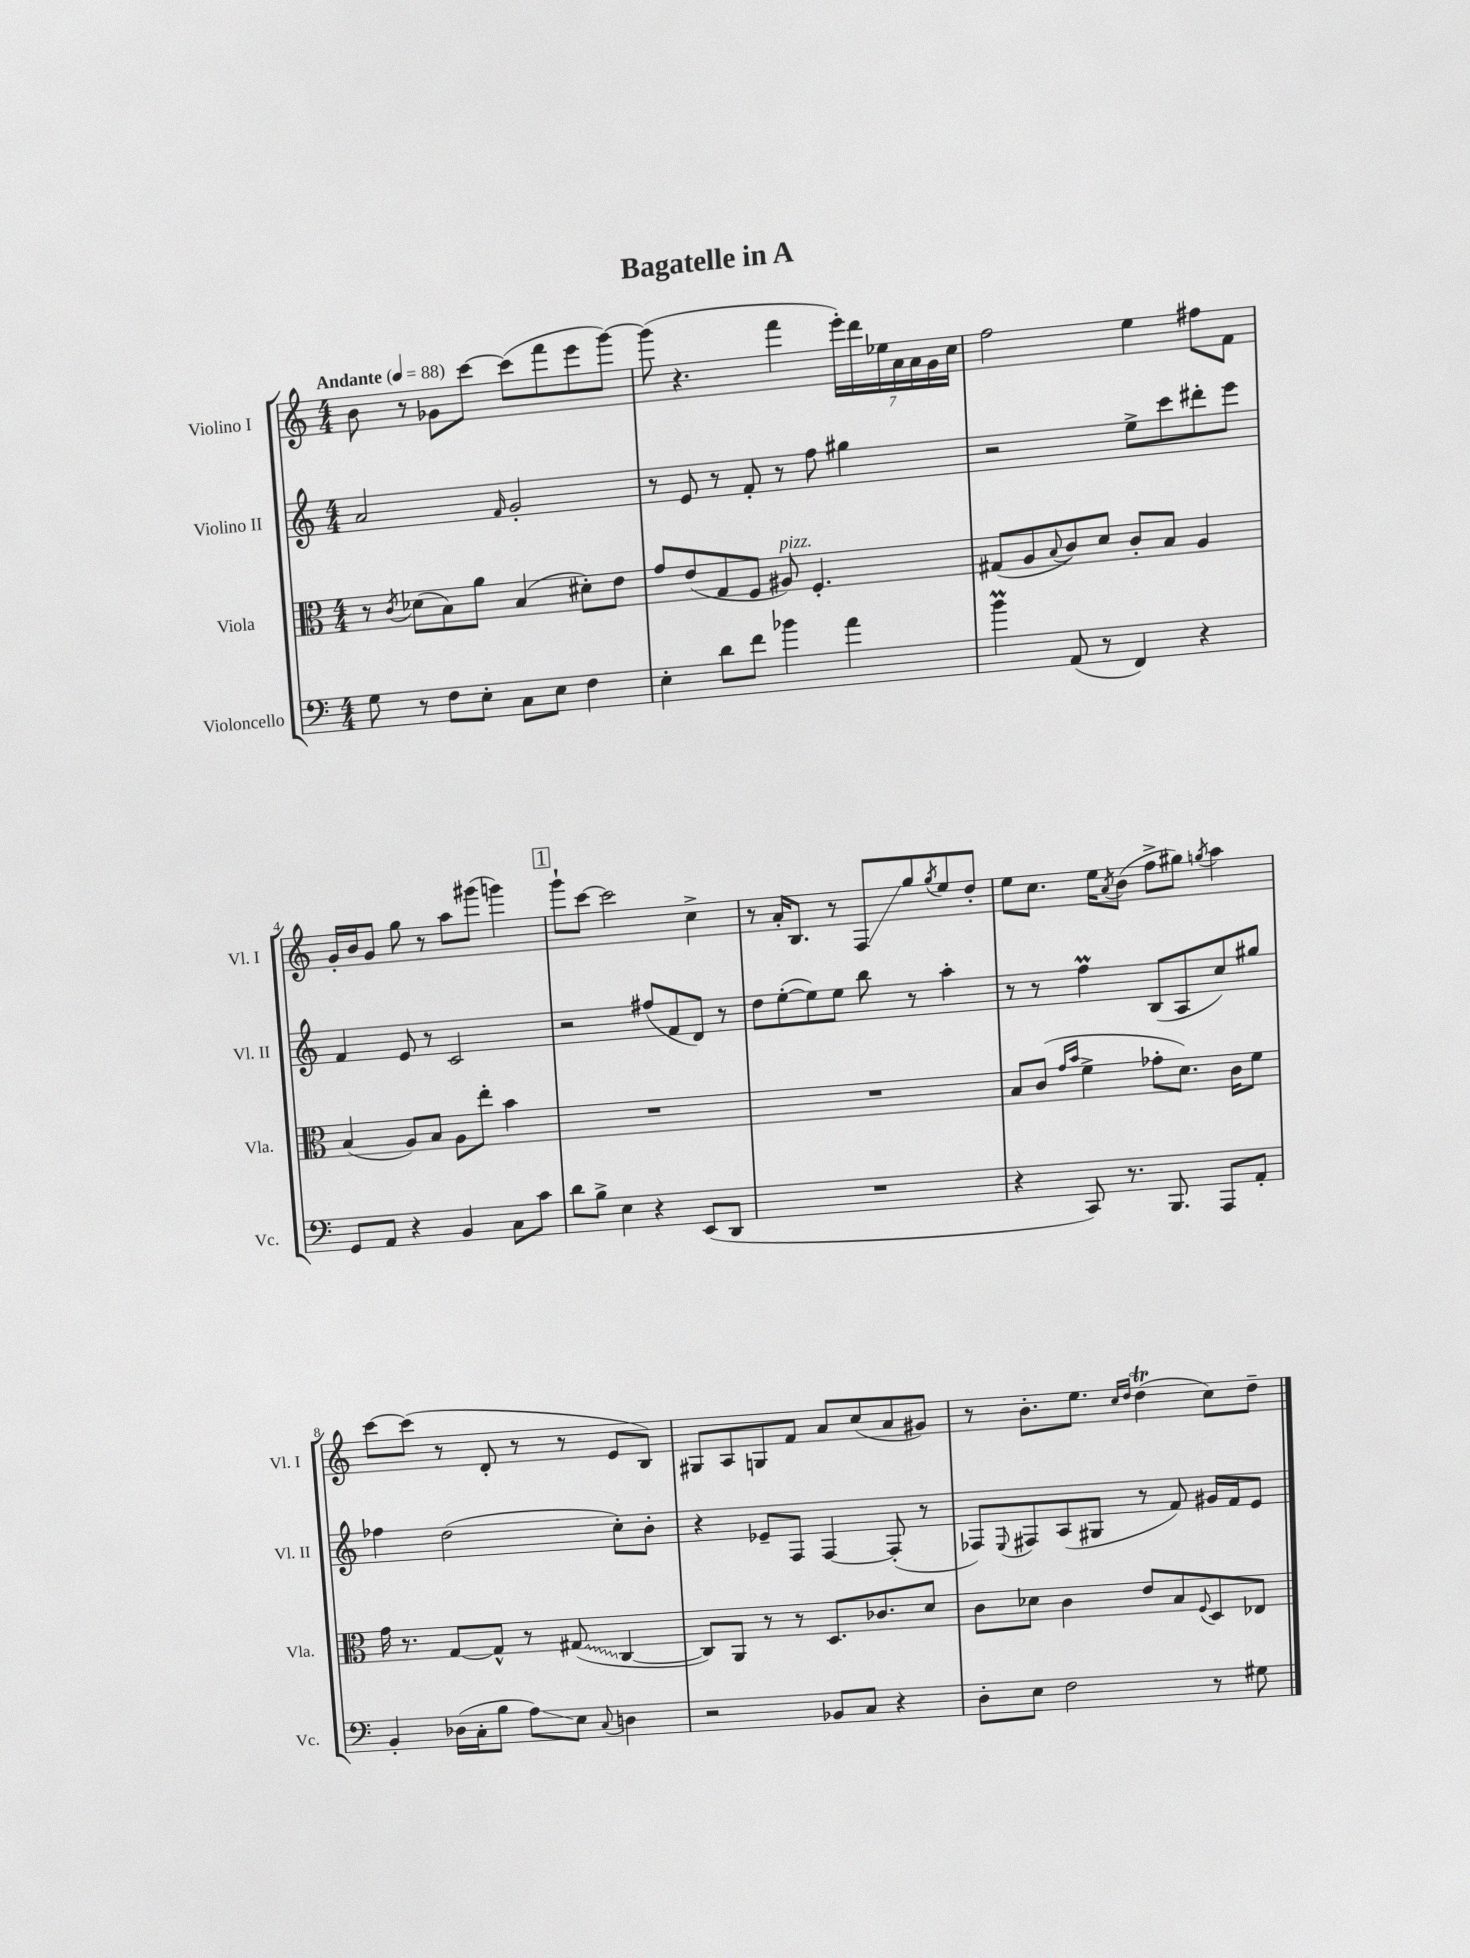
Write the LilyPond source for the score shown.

\header { title = "Bagatelle in A" }
<<
\new StaffGroup <<
\new Staff = "s0" \with { instrumentName = "Violino I" shortInstrumentName = "Vl. I" } {
    \clef treble \key c \major \numericTimeSignature \time 4/4 \tempo "Andante" 4 = 88
    b'8 r8 ges'8 c'''8~ c'''8( f'''8 e'''8 g'''8~) |
    g'''8( r4. f'''4 \tuplet 7/4 { e'''16-.) d'''16 ees''16 a'16 a'16 g'16 c''16 } |
    f''2 e''4 fis''8 f'8 |
    g'16-. b'16 g'8 g''8 r8 a''8 gis'''8( g'''4) |
    \mark \markup { \box "1" } g'''8-! c'''8~ c'''2 c''4-> |
    r8 a'16-. b8. r8 f8\glissando g''8 \acciaccatura { g''8 } e''8 d''8-. |
    e''8 c''8. e''16 \acciaccatura { a'8 } b'8( f''8-> gis''8) \acciaccatura { g''8 } a''4 |
    c'''8~ c'''8( r8 d'8-. r8 r8 e'8 b8) |
    gis8 a8 g8 f'8 a'8 c''8( a'8 gis'8) |
    r8 b'8.-. e''8. \grace { c''16 d''16 } d''4\trill( c''8) d''8-- \bar "|." |
}
\new Staff = "s1" \with { instrumentName = "Violino II" shortInstrumentName = "Vl. II" } {
    \clef treble \key c \major \numericTimeSignature \time 4/4
    a'2 \grace { f'16 } g'2-. |
    r8 e'8 r8 f'8-. r8 f''8 gis''4 |
    r2 e''8-> c'''8 dis'''8-. e'''8 |
    f'4 e'8 r8 c'2 |
    \mark \markup { \box "1" } r2 fis''8( f'8 d'8) r8 |
    d''8 e''8~-.( e''8) e''8 b''8 r8 a''4-. |
    r8 r8 f''4\prall b8( a8 c''8) gis''8 |
    fes''4 d''2( c''8-.) b'8-. |
    r4 ees'8-- f8 f4~ f8-.( r8 |
    fes8) \appoggiatura { e8 } fis8 a8( gis8 r8 f'8) gis'16 f'16 e'8 \bar "|." |
}
\new Staff = "s2" \with { instrumentName = "Viola" shortInstrumentName = "Vla." } {
    \clef alto \key c \major \numericTimeSignature \time 4/4
    r8 \acciaccatura { c'8 } des'8( b8) a'8 b4( dis'8-.) e'8 |
    g'8 e'8( g8 f8 ais8^\markup { \italic "pizz." }) f4.-. |
    gis8( a8 \appoggiatura { b8 } c'8) d'8 c'8-. b8 a4 |
    b4( a8) b8 a8 e''8-. b'4 |
    \mark \markup { \box "1" } R1 |
    R1 |
    b8 c'8( \grace { g'16 b'16 } f'4-> ges'8-. d'8.) c'16 f'8 |
    g'16 r8. g8~ g8-^ r8 \once \override Glissando.style = #'zigzag gis8\glissando( c4~ |
    c8) a,8 r8 r8 d8. ces'8. d'8 |
    c'8 des'8 c'4 e'8 b8 \appoggiatura { f8 } d8 ees8 \bar "|." |
}
\new Staff = "s3" \with { instrumentName = "Violoncello" shortInstrumentName = "Vc." } {
    \clef bass \key c \major \numericTimeSignature \time 4/4
    g8 r8 f8 e8-. c8 e8 f4 |
    e4-. d'8 f'8 bes'4 a'4 |
    b'4\prall a,8( r8 f,4) r4 |
    g,8 a,8 r4 b,4 c8 c'8 |
    \mark \markup { \box "1" } d'8 b8-> e4 r4 e,8( d,8 |
    R1 |
    r4 c,8) r8. b,,8. a,,8 a,8-. |
    b,4-. des16( c16-. b8 a8\glissando) e8 \appoggiatura { c8 } d4 |
    r2 bes,8 c8 r4 |
    d8-. e8 f2 r8 gis8 \bar "|." |
}
>>
>>
